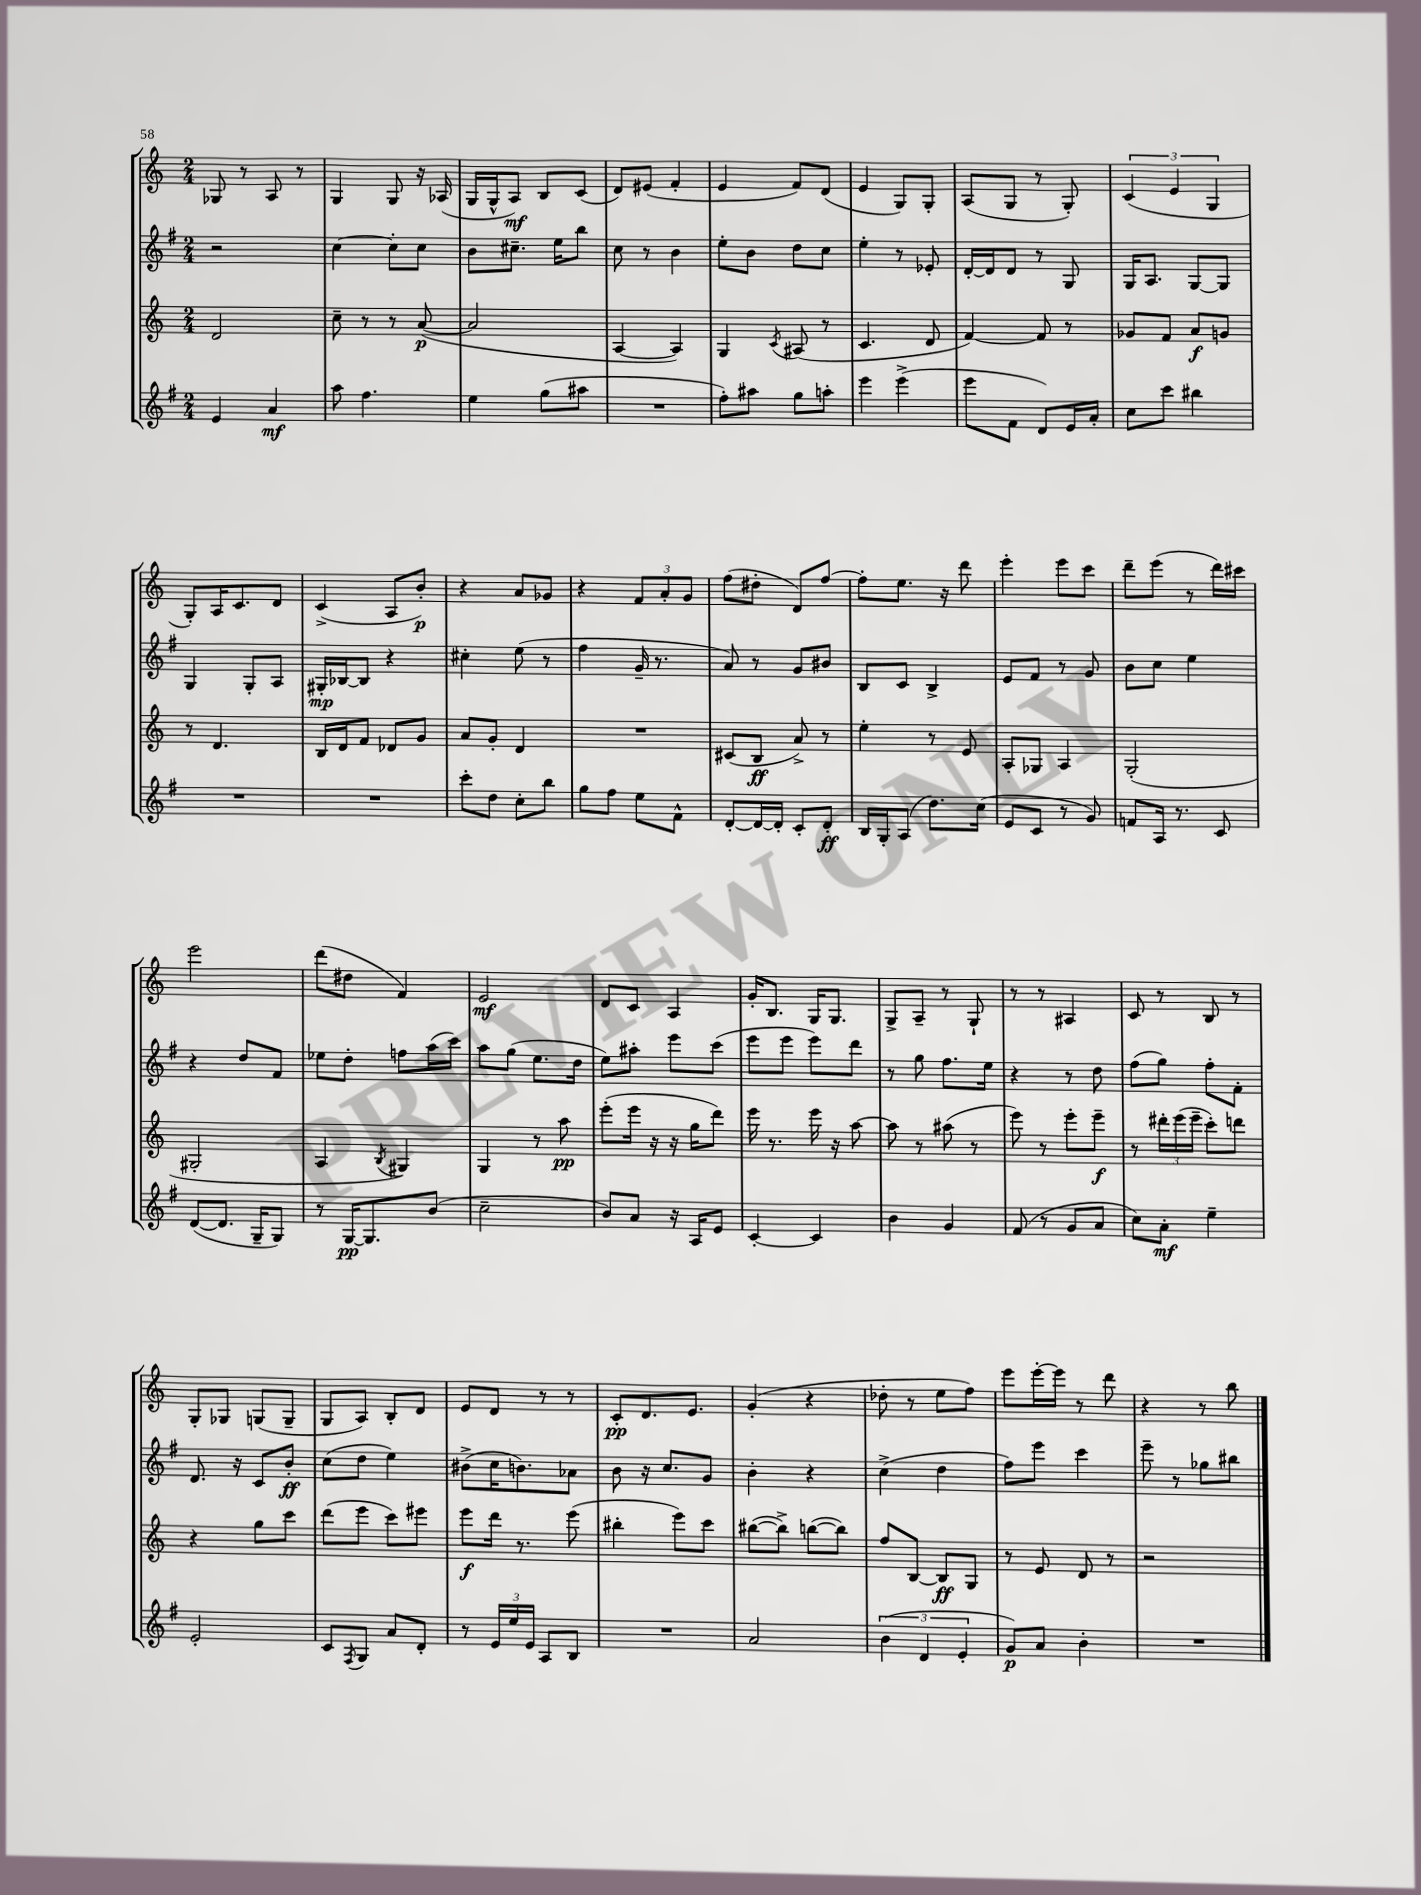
<<
\new StaffGroup <<
\new Staff = "s0" {
    \clef treble \key c \major \numericTimeSignature \time 2/4
    ges8 r8 a8 r8 |
    g4 g8 r16 aes16( |
    g16 g16-^ a8\mf) b8 c'8( |
    d'8) eis'8( f'4-. |
    e'4 f'8) d'8( |
    e'4 g8) g8-. |
    a8( g8 r8 g8-.) |
    \tuplet 3/2 { c'4( e'4 g4 } |
    g8-.) a16 c'8. d'8 |
    c'4->( a8 b'8-.\p) |
    r4 a'8 ges'8 |
    r4 \tuplet 3/2 { f'8 a'8-. g'8 } |
    f''8( dis''8-. d'8) f''8~ |
    f''8-. e''8. r16 d'''8 |
    e'''4-. e'''8 c'''8 |
    d'''8-- e'''8( r8 d'''16) cis'''16 |
    e'''2 |
    d'''8( dis''8 f'4) |
    e'2\mf |
    d'8 c'8 a4 |
    g'16-. b8. g16 g8. |
    g8-> a8-- r8 g8-! |
    r8 r8 ais4 |
    c'8 r8 b8 r8 |
    g8-. ges8 g8( g8-- |
    g8 a8) b8-. d'8 |
    e'8 d'8 r8 r8 |
    c'8-.\pp d'8. e'8. |
    g'4-.( r4 |
    des''8-. r8 e''8 f''8) |
    e'''8 e'''16~-. e'''16 r8 d'''8 |
    r4 r8 b''8 \bar "|." |
}
\new Staff = "s1" {
    \clef treble \key g \major \numericTimeSignature \time 2/4
    r2 |
    c''4~ c''8-. c''8 |
    b'8 cis''8.-- e''16 b''8 |
    c''8 r8 b'4 |
    e''8-. b'8 d''8 c''8 |
    e''4-. r8 ees'8-. |
    d'16~-. d'16 d'8 r8 g8 |
    g16 a8. g8~ g8 |
    g4 g8-. a8 |
    gis16-.\mp bes16~ bes8 r4 |
    cis''4-. e''8( r8 |
    fis''4 g'16-- r8. |
    a'8) r8 g'8 bis'8 |
    b8 c'8 b4-> |
    e'8 fis'8 r8 g'8 |
    b'8 c''8 e''4 |
    r4 d''8 fis'8 |
    ees''8 d''8-. f''8 a''16( c'''16) |
    a''8 g''8( e''8. d''16 |
    e''8) ais''8-. e'''8 c'''8( |
    e'''8 e'''8 e'''8) d'''8 |
    r8 g''8 fis''8. e''16 |
    r4 r8 d''8 |
    fis''8( g''8) fis''8-. fis'8-. |
    d'8. r16 c'8 b'8-.\ff |
    c''8( d''8 e''4) |
    bis'8->( c''16 b'8.) aes'8 |
    b'8 r16 c''8. g'8 |
    b'4-. r4 |
    c''4->( d''4 |
    fis''8) e'''8 c'''4 |
    e'''8-- r8 ges''8 bis''8 \bar "|." |
}
\new Staff = "s2" {
    \clef treble \key c \major \numericTimeSignature \time 2/4
    d'2 |
    c''8-- r8 r8 a'8~\p( |
    a'2 |
    a4~ a4) |
    g4 \acciaccatura { c'8 } ais8( r8 |
    c'4. d'8 |
    f'4~) f'8 r8 |
    ges'8 f'8 a'8\f g'8 |
    r8 d'4. |
    b16 d'16 f'8 des'8 g'8 |
    a'8 g'8-. d'4 |
    R2 |
    cis'8( b8\ff a'8->) r8 |
    e''4-. r8 e'8 |
    a8-. ges8 a4 |
    g2-.( |
    gis2-. |
    a4 \acciaccatura { b8 } gis4) |
    g4 r8 a''8\pp |
    e'''8-.( e'''16 r16 r16 g''16 d'''8) |
    e'''16 r8. e'''16 r16 a''8~ |
    a''8 r8 ais''8( r8 |
    e'''8) r8 e'''8-. e'''8--\f |
    r8 \tuplet 3/2 { dis'''16-. e'''16( e'''16-- } c'''8-.) d'''8 |
    r4 g''8 c'''8 |
    d'''8( e'''8 c'''8) eis'''8 |
    e'''8\f d'''16 r8. e'''8( |
    bis''4-. e'''8) c'''8 |
    bis''8~( bis''8->) b''8~( b''8) |
    f''8 b8~ b8\ff g8 |
    r8 e'8 d'8 r8 |
    r2 \bar "|." |
}
\new Staff = "s3" {
    \clef treble \key g \major \numericTimeSignature \time 2/4
    e'4 a'4\mf |
    a''8 fis''4. |
    e''4 g''8( ais''8 |
    R2 |
    fis''8-.) ais''8 g''8 a''8-. |
    e'''4 e'''4->( |
    e'''8 fis'8 d'8) e'16 a'16-. |
    c''8 c'''8 bis''4 |
    R2 |
    R2 |
    c'''8-. d''8 c''8-. b''8 |
    g''8 fis''8 e''8 fis'8-^ |
    d'8~-. d'16~ d'16-. c'8-. d'8-.\ff |
    b16 g16-. a8( d''8.) c''16( |
    e'8 c'8 r8 g'8) |
    f'8 a16 r8. c'8 |
    d'8~( d'8. g16-- g8) |
    r8 g16~\pp g8. b'8( |
    c''2-- |
    b'8) a'8 r16 a16 e'8 |
    c'4~-. c'4 |
    b'4 g'4 |
    fis'8( r8 g'8 a'8 |
    c''8) a'8-.\mf e''4-- |
    e'2-. |
    c'8 \acciaccatura { fis8 } g8 a'8 d'8-. |
    r8 \tuplet 3/2 { e'16 e''16 e'16 } a8 b8 |
    R2 |
    a'2 |
    \tuplet 3/2 { b'4( d'4 e'4-. } |
    g'8\p) a'8 b'4-. |
    R2 \bar "|." |
}
>>
>>
\layout { \context { \Score \remove "Bar_number_engraver" } }
